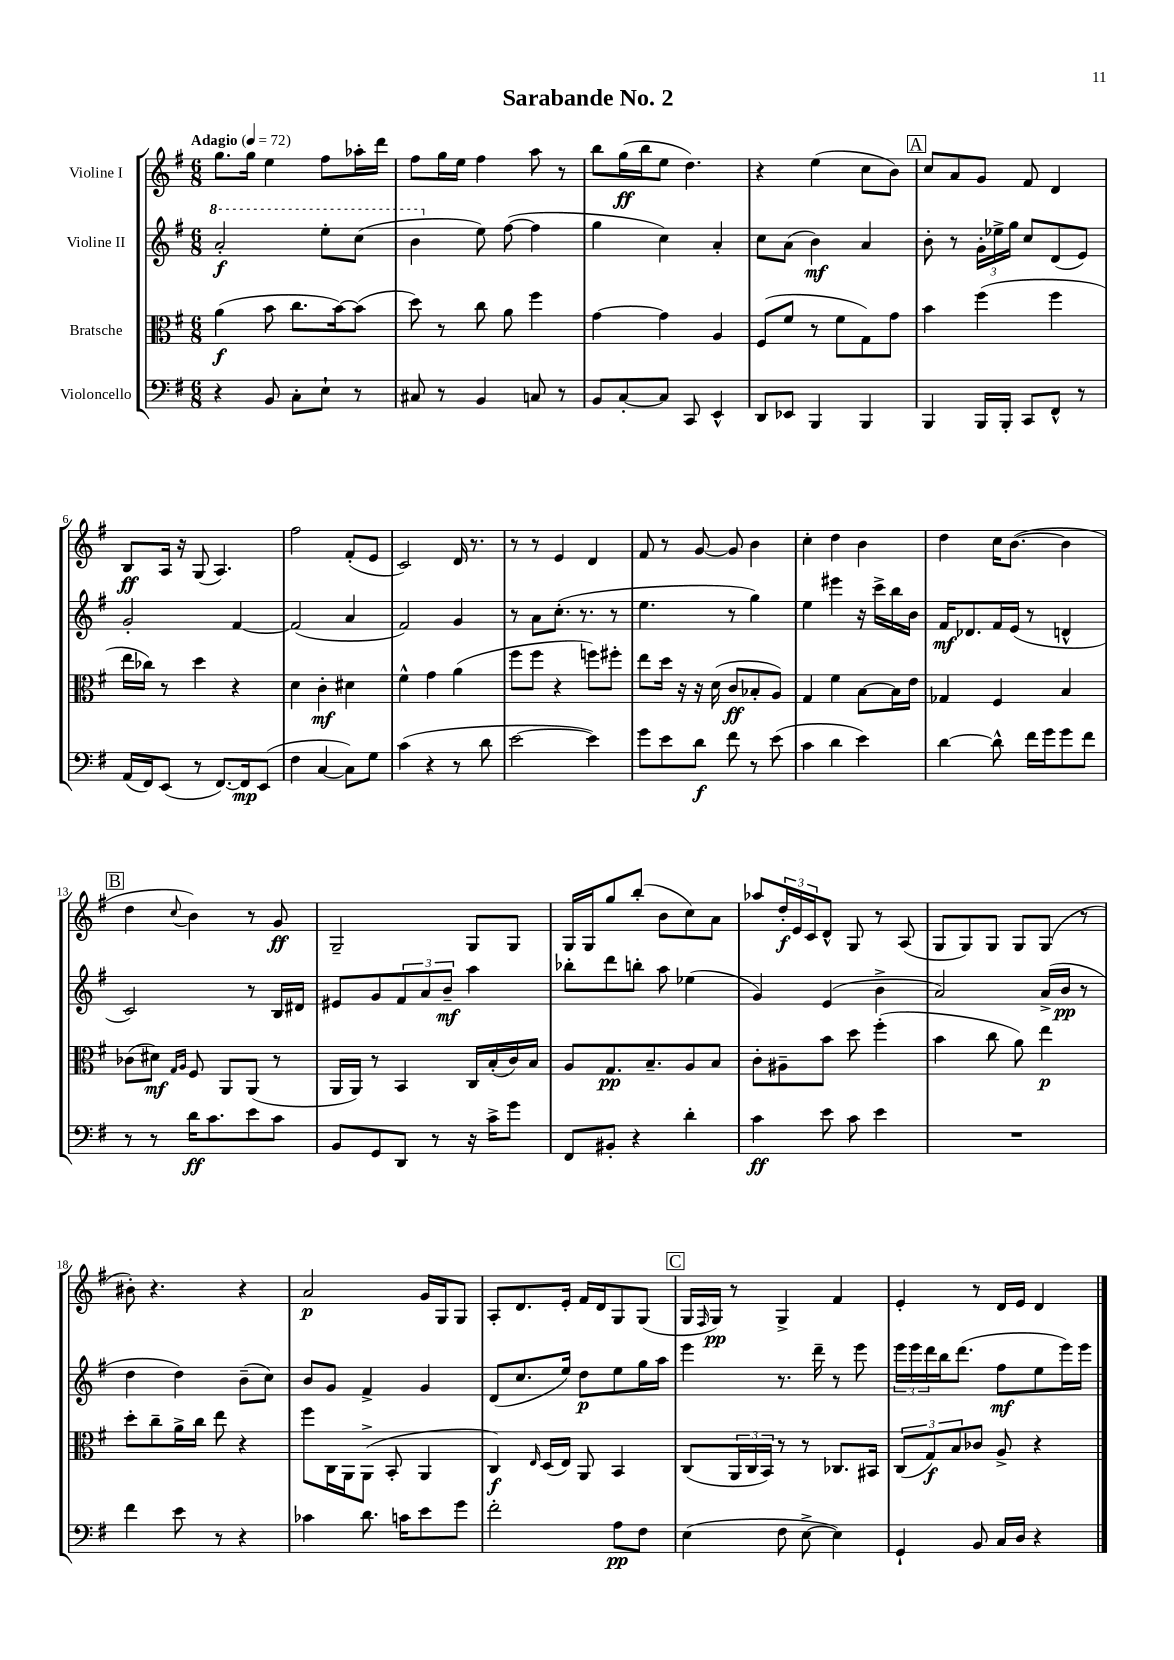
\header { title = "Sarabande No. 2" }
<<
\new StaffGroup <<
\new Staff = "s0" \with { instrumentName = "Violine I" } {
    \clef treble \key g \major \numericTimeSignature \time 6/8 \tempo "Adagio" 4 = 72
    g''8. g''16 e''4 fis''8 aes''16-. d'''16 |
    fis''8 g''16 e''16 fis''4 a''8 r8 |
    b''8 g''16\ff( b''16 e''8 d''4.) |
    r4 e''4( c''8 b'8) |
    \mark \markup { \box "A" } c''8 a'8 g'8 fis'8 d'4 |
    b8\ff a16 r16 g8( a4.) |
    fis''2 fis'8-.( e'8 |
    c'2) d'16 r8. |
    r8 r8 e'4 d'4 |
    fis'8 r8 g'8~ g'8 b'4 |
    c''4-. d''4 b'4 |
    d''4 c''16 b'8.~( b'4 |
    \mark \markup { \box "B" } d''4 \appoggiatura { c''8 } b'4) r8 g'8\ff |
    g2-- g8 g8 |
    g16 g16 g''8 b''8-.( b'8 c''8) a'8 |
    aes''8 \tuplet 3/2 { d''16-.\f e'16 c'16 } d'8-^ g8 r8 a8( |
    g8 g8) g8 g8 g8( r8 |
    bis'8-.) r4. r4 |
    a'2\p g'16 g16 g8 |
    a8-. d'8. e'16-. fis'16 d'16 g8 g8( |
    \mark \markup { \box "C" } g16 \grace { fis16 } g16\pp) r8 g4-> fis'4 |
    e'4-. r8 d'16 e'16 d'4 \bar "|." |
}
\new Staff = "s1" \with { instrumentName = "Violine II" } {
    \clef treble \key g \major \numericTimeSignature \time 6/8
    \ottava #1 a''2-.\f e'''8-. c'''8( |
    b''4 \ottava #0 e''8) fis''8~( fis''4 |
    g''4 c''4) a'4-. |
    c''8 a'8( b'4\mf) a'4 |
    \mark \markup { \box "A" } b'8-. r8 \tuplet 3/2 { g'16-. ees''16-> g''16 } c''8 d'8( e'8) |
    g'2-. fis'4~ |
    fis'2( a'4 |
    fis'2) g'4 |
    r8 a'8 c''8.-.( r8. r8 |
    e''4. r8 g''4) |
    e''4 eis'''4 r16 c'''16-> b''16 b'16 |
    fis'16\mf des'8. fis'16 e'16( r8 d'4-^ |
    \mark \markup { \box "B" } c'2) r8 b16 dis'16 |
    eis'8 g'8 \tuplet 3/2 { fis'8 a'8 b'8--\mf } a''4 |
    bes''8-. d'''8 b''8-. a''8 ees''4( |
    g'4) e'4( b'4-> |
    a'2) a'16->( b'16\pp r8 |
    d''4 d''4) b'8--( c''8) |
    b'8 g'8 fis'4-> g'4 |
    d'8( c''8. e''16) d''8\p e''8 g''16 a''16 |
    \mark \markup { \box "C" } e'''4 r8. d'''16-- r8 e'''8 |
    \tuplet 3/2 { e'''16 e'''16 d'''16 } b''16 d'''8.( fis''8\mf e''8 e'''16) e'''16 \bar "|." |
}
\new Staff = "s2" \with { instrumentName = "Bratsche" } {
    \clef alto \key g \major \numericTimeSignature \time 6/8
    a'4\f( b'8 c''8. b'16~) b'8( |
    d''8) r8 c''8 a'8 fis''4 |
    g'4~ g'4 a4 |
    fis8( fis'8 r8 fis'8 g8) g'8 |
    \mark \markup { \box "A" } b'4 fis''4( fis''4 |
    e''16 ces''16) r8 d''4 r4 |
    d'4 c'4-.\mf dis'4 |
    fis'4-^ g'4 a'4( |
    fis''8 fis''8 r4 f''8) fis''8-. |
    e''8 d''16 r16 r16 d'16( c'8\ff bes8-. a8) |
    g4 fis'4 b8~ b16 e'16 |
    ges4 fis4 b4 |
    \mark \markup { \box "B" } ces'8( dis'8\mf) \grace { g16 a16 } fis8 a,8 a,8( r8 |
    a,16 a,16) r8 b,4 c16 b16-.( c'16) b16 |
    a8 g8.\pp b8.-- a8 b8 |
    c'8-. ais8-- b'8 d''8 fis''4-.( |
    b'4 c''8 a'8) e''4\p |
    d''8-. c''8-- a'16-> c''16 e''8 r4 |
    fis''8 c16 a,16 a,8->( b,8-. a,4 |
    c4\f) \grace { e16 } d16( e16) a,8 b,4 |
    \mark \markup { \box "C" } c8( \tuplet 3/2 { a,16 c16 b,16) } r8 r8 ces8. bis,16 |
    \tuplet 3/2 { c8( g8\f) b8 } ces'8 a8-> r4 \bar "|." |
}
\new Staff = "s3" \with { instrumentName = "Violoncello" } {
    \clef bass \key g \major \numericTimeSignature \time 6/8
    r4 b,8 c8-. e8-! r8 |
    cis8 r8 b,4 c8 r8 |
    b,8 c8~-. c8 c,8 e,4-^ |
    d,8 ees,8 b,,4 b,,4 |
    \mark \markup { \box "A" } b,,4 b,,16 b,,16-. c,8 fis,8-^ r8 |
    a,16( fis,16) e,8( r8 fis,8.~) fis,16\mp e,8( |
    fis4 c4~ c8) g8 |
    c'4( r4 r8 d'8 |
    e'2~ e'4) |
    g'8 e'8 d'8\f fis'8 r8 e'8( |
    c'4 d'4 e'4) |
    d'4~ d'8-^ fis'16 g'16 g'8 fis'8 |
    \mark \markup { \box "B" } r8 r8 d'16\ff c'8. e'8 c'8 |
    b,8 g,8 d,8 r8 r16 c'16-> g'8 |
    fis,8 bis,8-. r4 d'4-. |
    c'4\ff e'8 c'8 e'4 |
    R2. |
    fis'4 e'8 r8 r4 |
    ces'4 d'8. c'16 e'8 g'8 |
    fis'2-. a8\pp fis8 |
    \mark \markup { \box "C" } e4( fis8 e8~-> e4) |
    g,4-! b,8 c16 d16 r4 \bar "|." |
}
>>
>>
